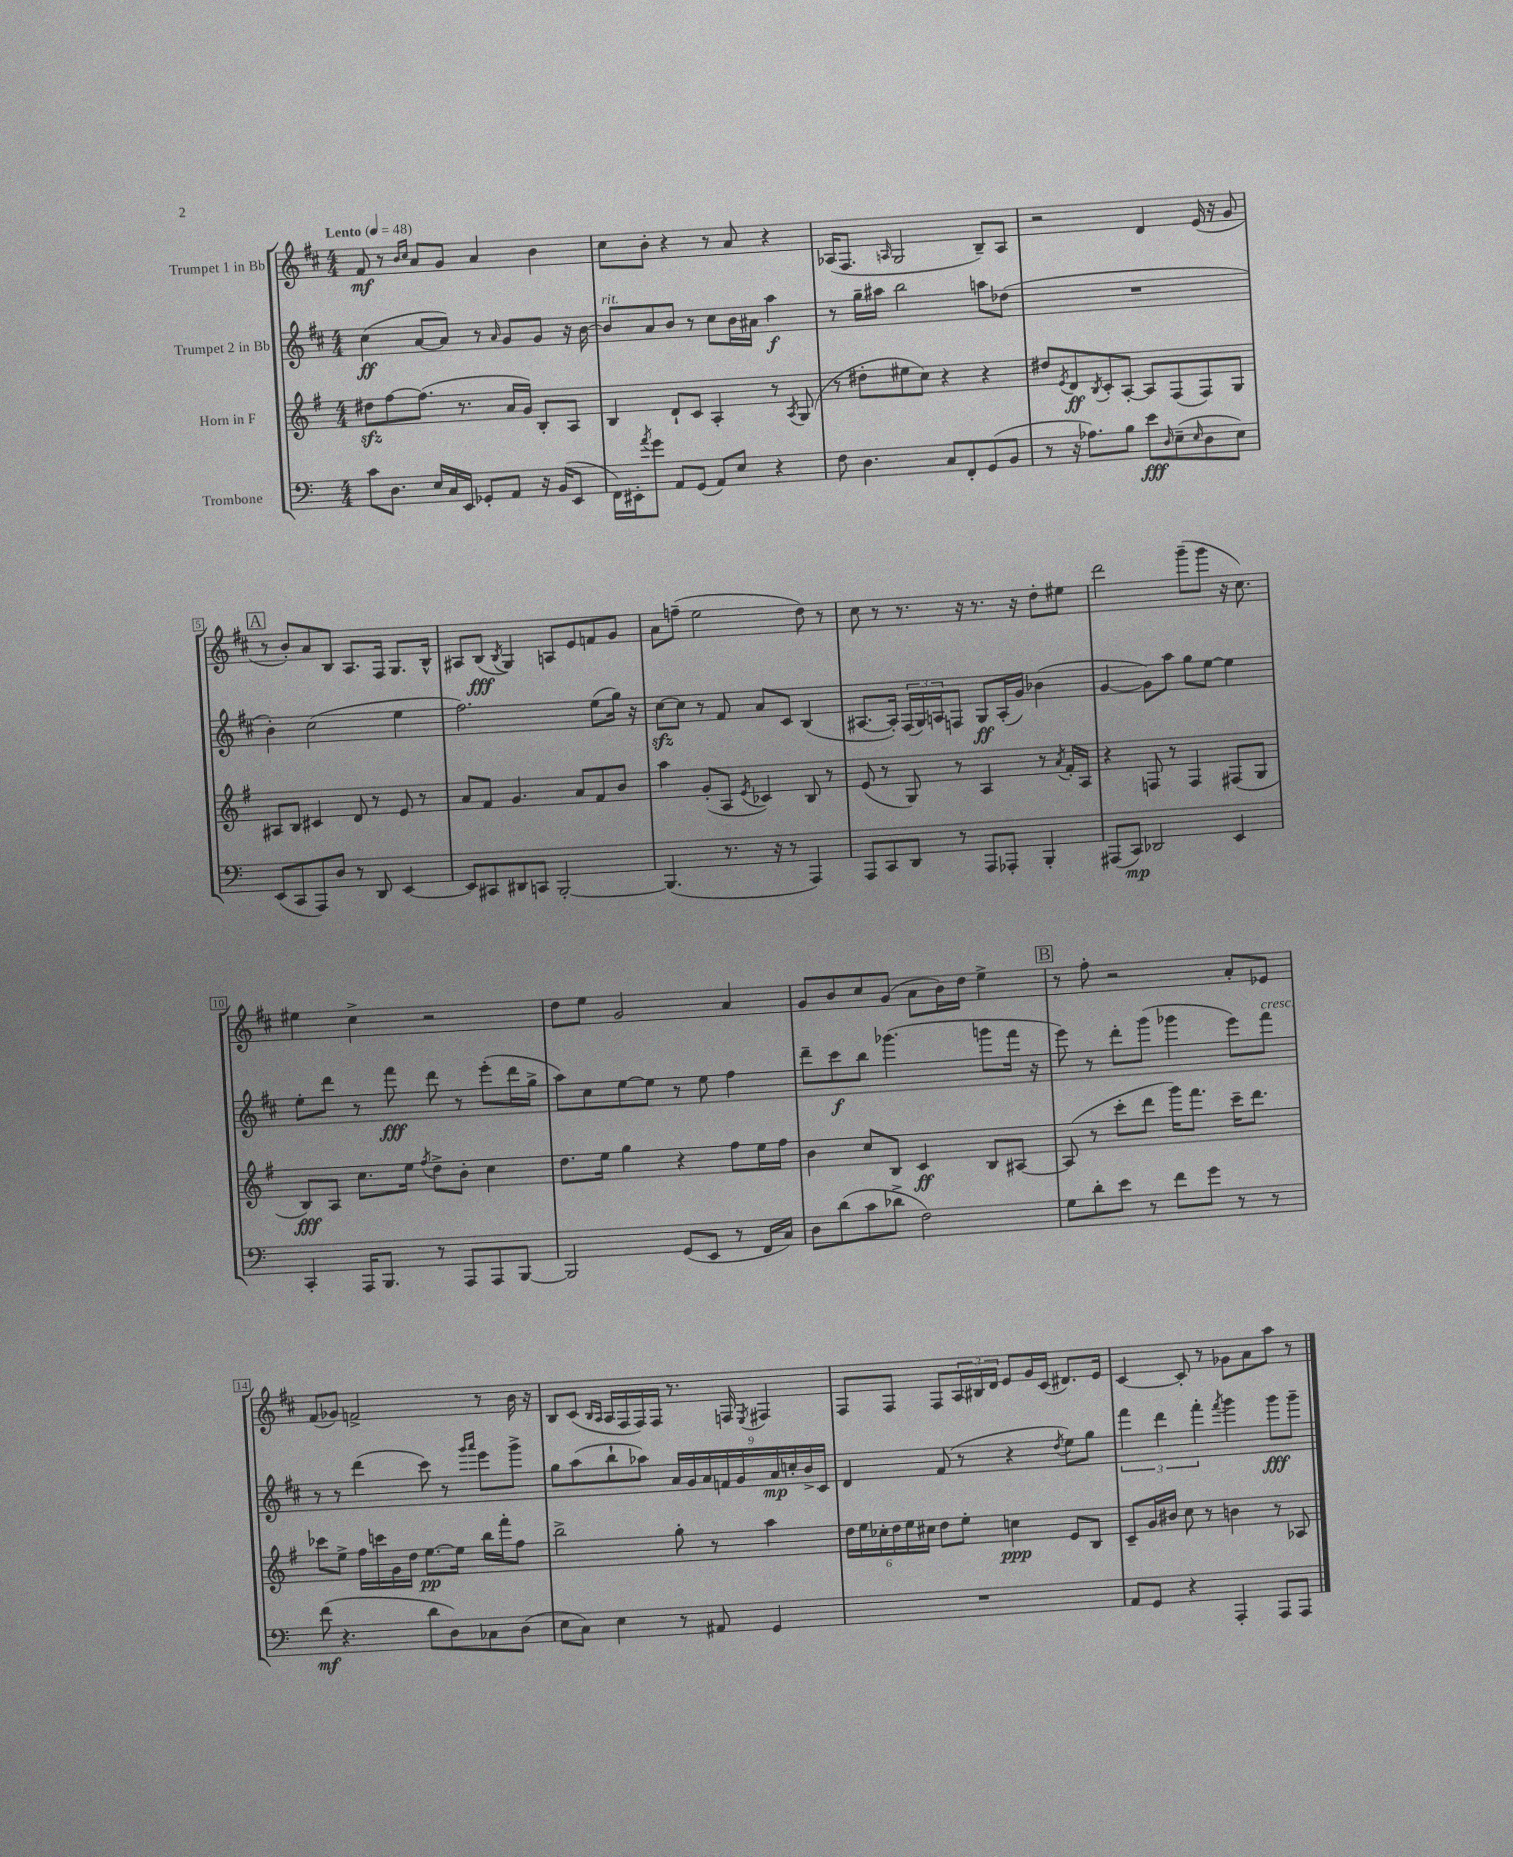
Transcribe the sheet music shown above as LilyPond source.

<<
\new StaffGroup <<
\new Staff = "s0" \with { instrumentName = "Trumpet 1 in Bb" } {
    \clef treble \key d \major \numericTimeSignature \time 4/4 \tempo "Lento" 4 = 48
    fis'8\mf r8 \grace { b'16 cis''16 } a'8 g'8 a'4 b'4 |
    cis''8 b'8-. r4 r8 a'8 r4 |
    aes16( fis8. \grace { a16 } g2 b8--) a8 |
    r2 d'4 e'16( r16 g'8 |
    \mark \markup { \box "A" } r8 b'8-.) a'8 b8 a8. fis16 g8. b16-^ |
    ais8 b8\fff( \acciaccatura { b8 } g4) a8 e'8 f'8 g'8 |
    a'8 f''8--( e''2 d''8) r8 |
    cis''8 r8 r8. r16 r8. r16 d''8-. eis''8 |
    d'''2 g'''8--( g'''8 r16 cis''8.) |
    eis''4 cis''4-> r2 |
    d''8 e''8 g'2 a'4 |
    g'8 b'8 cis''8 g'8( a'8 b'16) d''16 e''4-> |
    \mark \markup { \box "B" } r8 fis''8-. r2 a'8-. ees'8 |
    fis'8( ges'8) f'2-> r8 b'16 r16 |
    b8 cis'8( \grace { b16 a16 } a16 fis16 fis16) fis16 r8. f16 \acciaccatura { e8 } fis4 |
    fis8 fis8 fis8 \tuplet 3/2 { a16 bis16 d'16 } e'8 g'16 cis'16( dis'8.) e'16 |
    cis'4~ cis'8-. r8 ges'8 a'8 a''8 r8 \bar "|." |
}
\new Staff = "s1" \with { instrumentName = "Trumpet 2 in Bb" } {
    \clef treble \key d \major \numericTimeSignature \time 4/4
    cis''4\ff( a'8~ a'8) r8 \grace { a'16 } g'8 g'8 r16 b'16~ |
    b'8^\markup { \italic "rit." } a'8 b'8 r8 cis''8 b'16 ais'16 a''4\f |
    r8 g''16-- ais''16 b''2 a''8 des''8( |
    R1 |
    \mark \markup { \box "A" } b'4-.) cis''2( e''4 |
    fis''2.) e''8( g''16) r16 |
    cis''8~\sfz cis''8 r8 fis'8 a'8 cis'8 b4( |
    ais8.~ ais16-.) \tuplet 3/2 { fis16( g16) a16 } f8 g8\ff a16-.( g'16) bes'4( |
    g'4~ g'8) a''8 g''8 e''8~ e''4 |
    e''8-. d'''8 r8 fis'''8\fff d'''8 r8 e'''8-.( d'''16 g''16-> |
    a''8) cis''8 e''8~ e''8 r8 e''8 fis''4 |
    d'''8-- cis'''8\f b''8 ges'''4.( g'''8 fis'''16 r16 |
    \mark \markup { \box "B" } e'''8) r8 d'''8-. g'''8( ges'''4 e'''8) fis'''8^\markup { \italic "cresc." } |
    r8 r8 d'''4( cis'''8) r8 \grace { g'''16 a'''16 } e'''8 g'''8-> |
    g''8 a''8( b''8-! aes''8) \tuplet 9/8 { a'16 g'16 a'16 f'16 g'16 a'16\mp c''16-. b'16-> cis'16 } |
    d'4 fis'8( r8 r4 \acciaccatura { d''8 } e''8) g''8 |
    \tuplet 3/2 { fis'''4 d'''4 fis'''4-. } \acciaccatura { fis'''8 } g'''4 g'''8\fff g'''8-- \bar "|." |
}
\new Staff = "s2" \with { instrumentName = "Horn in F" } {
    \clef treble \key g \major \numericTimeSignature \time 4/4
    dis''8\sfz fis''8~ fis''8.( r8. a'16 g'16) b8-. a8 |
    b4 d'8-! c'8 a4-. r8 \acciaccatura { a8 } g8( |
    r8 dis''8-. eis''8 c''8) r4 r4 |
    dis''8 \acciaccatura { e'8 } d'8\ff \acciaccatura { b8 } c'8-. a8~-. a8 fis8( fis8) g8 |
    \mark \markup { \box "A" } ais8 b8 cis'4 d'8 r8 e'8 r8 |
    a'8 fis'8 g'4. a'8 fis'8 b'8 |
    a''4 g'8-.( a8 \acciaccatura { e'8 } ces'4) b8 r8 |
    e'8( r8 g8) r8 a4 r8 \acciaccatura { a'8 } fis'16-. a16 |
    r4 f8 r8 f4 fis8( g8 |
    b8\fff) a8 c''8. e''16 \acciaccatura { fis''8 } d''8-> b'8-. c''4 |
    d''8. e''16 g''4 r4 fis''8 e''16 fis''16 |
    b'4 c''8 b8 c'4\ff b8 ais8~ |
    \mark \markup { \box "B" } ais8( r8 c'''8-. d'''8 g'''16) fis'''8. c'''16-- d'''8. |
    ces'''8 e''8-> fis''16 c'''16 g'16 d''16 e''8.~\pp e''16 b''16 fis'''16-. fis''8 |
    b''2-> g''8-. r8 a''4 |
    \tuplet 6/4 { d''16 e''16 ces''16-. d''16 e''16 cis''16 } d''8 e''8-. c''4\ppp e'8 b8 |
    c'8-- g'16 bis'16 c''8 r8 b'4 r8 aes8 \bar "|." |
}
\new Staff = "s3" \with { instrumentName = "Trombone" } {
    \clef bass \key c \major \numericTimeSignature \time 4/4
    c'8 d8. e16 c16 e,16 ges,8-. a,8 r16 b,16( e,8 |
    f,16) eis,16-. \acciaccatura { a'8 } g'8 a,8 g,8( a,8) e8 r4 |
    f8 d4. c8 f,8-. g,8( b,8 |
    r8 r16 aes8.) b8 e'8\fff \grace { d16 } e8--( \grace { e16 } d8 e8) |
    \mark \markup { \box "A" } e,8( c,8 a,,8) d8 r8 d,8 e,4~ |
    e,8 cis,8 dis,8 c,8 b,,2~-. |
    b,,4.( r8. r16 r8 a,,4) |
    a,,8 c,8 d,8 r8 a,,8 aes,,8-. b,,4-. |
    ais,,8( c,8\mp) des,2 e,4 |
    c,4-. a,,16 b,,8. r8 a,,8 a,,8 b,,8~ |
    b,,2 g,8( e,8 r8 f,16 c16) |
    d8 d'8( c'8 des'8-> f2) |
    \mark \markup { \box "B" } g8 d'8-. e'8 r8 f'8 g'8 r8 r8 |
    f'8\mf( r4. d'8 d8) ces8 d8( |
    e8 c8) e4 r8 ais,8 g,4 |
    R1 |
    a,8 g,8 r4 a,,4-. a,,8 a,,8 \bar "|." |
}
>>
>>
\layout { \context { \Score \override BarNumber.stencil = #(make-stencil-boxer 0.1 0.3 ly:text-interface::print) } }
